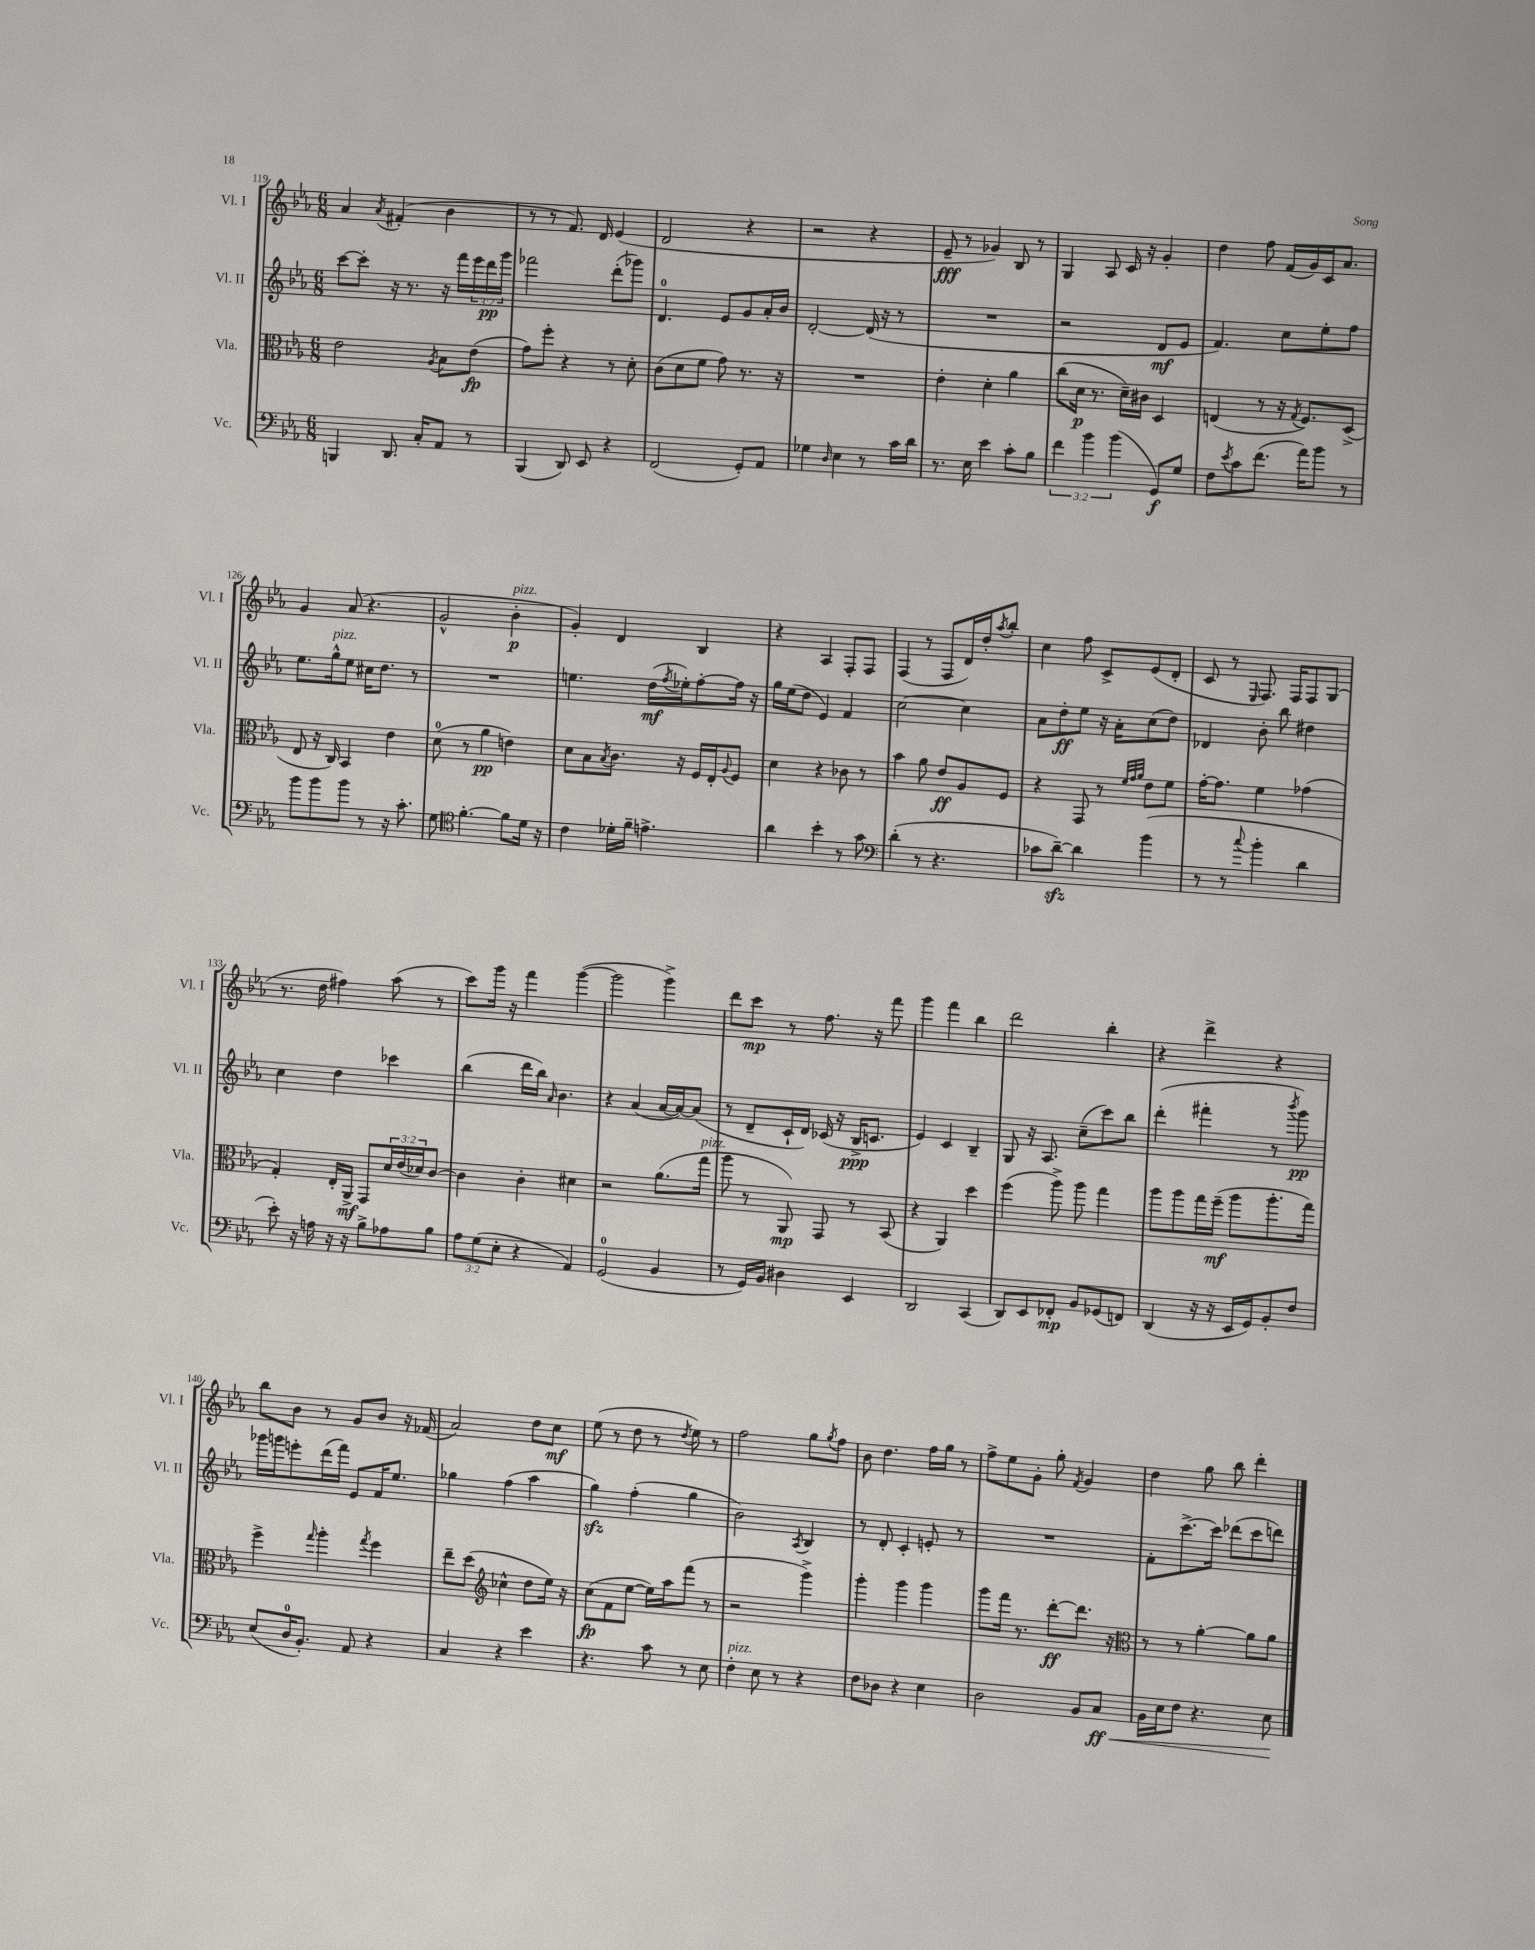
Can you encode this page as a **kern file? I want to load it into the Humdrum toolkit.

**kern	**kern	**kern	**kern
*staff4	*staff3	*staff2	*staff1
*clefF4	*clefC3	*clefG2	*clefG2
*k[b-e-a-]	*k[b-e-a-]	*k[b-e-a-]	*k[b-e-a-]
*M6/8	*M6/8	*M6/8	*M6/8
4BBB	2e-	[8ccc	4a-
.	.	8ccc']	.
.	.	.	8qa-
8.DD	.	16r	(4f#'
.	.	8.r	.
16C'	.	.	.
.	8qA-	.	.
8AA-	8B-	16r	4b-
.	.	16fff	.
8r	(8e-	24eee-	.
.	.	24ddd	.
.	.	24ggg	.
=	=	=	=
(4BBB-	8g)	2fff-	8r
.	8ff'	.	8r
8DD)	4r	.	8.f)
8EE-	.	.	.
.	.	.	16d
4r	8r	(8ddd'	(4e-
.	8d'	8ggg-)	.
=	=	=	=
(2FF	(8c	4.d	2d
.	8d	.	.
.	8f	.	.
.	8g)	8e-	.
8GG')	8.r	8g	4r
8AA-	.	16a-'	.
.	16r	16b-	.
=	=	=	=
4G-	2.r	[2d'	2r
16qqD	.	.	.
4E-	.	.	.
8r	.	(16d]	4r
.	.	16r	.
16c	.	8r	.
16d	.	.	.
=	=	=	=
8.r	4e-'	2.r	8e-~
.	.	.	8r
16E-	.	.	.
4e-	4d'	.	4g-)
8c'	4a-	.	8B-
8B-	.	.	8r
=	=	=	=
6f	(8cc	2r	4G
.	16d	.	.
6b-	.	.	.
.	8.r	.	.
.	.	.	8A-
(6b-	.	.	.
.	16d~)	.	16c
.	16c#	.	16r
8GG)	4D	8d	4g'
8G	.	8e-	.
=	=	=	=
8F	(4E	4.f)	4dd
8qe-	.	.	.
8c	.	.	.
(8.f	8r	.	8ff
.	16r	8cc	(16f
.	8qG	.	.
16a-)	8.F)	.	16g)
8b-	.	8ee-'	16c
.	.	.	8.a-
8r	(8D^	8ff	.
=	=	=	=
8b-	8E-	8.ee-	4g
8b-	16r	.	.
.	16C)	16gg^^	.
8b-	4BB-	8ee-	(8a-
8r	.	16cc#	4.r
.	.	8.dd	.
16r	4e-	.	.
8.c'	.	.	.
.	.	8r	.
=	=	=	=
8G	(8d	2.r	2g^^
*clefC4	*	*	*
[4.f'	8r	.	.
.	4a-	.	.
8f]	4e)	.	4b-'
16d	.	.	.
16r	.	.	.
=	=	=	=
4c	8d	4.ee	4g')
.	8B-	.	.
.	8qB-	.	.
16d-'	8.c	.	4d
16f~	.	.	.
4.e^	.	(16dd	.
.	.	8qff	.
.	16r	16ee-')	.
.	16F	[8ff'	4B-
.	16E-'	.	.
.	8qqA-	.	.
.	8F	16ff]	.
.	.	16r	.
=	=	=	=
4a-	4d	16gg	4r
.	.	(16ee-	.
.	.	8dd	.
4b-'	4r	4e-)	4A-
8r	8c-	4f	8F'
8g	8r	.	8F
=	=	=	=
*clefF4	*	*	*
(4d'	4b-	[2cc	(4F
8r	8a-	.	8r
4.r	8e-	.	8F
.	8A-	4cc]	16d)
.	.	.	16dd'
.	.	.	8qaa-
.	8F	.	8bb-'
=	=	=	=
8c-	4r	8a-	4cc
[8d~)	.	8dd'	.
4d]	8GG	8ee-	8ff
.	8r	16r	8c^
.	.	16a-'	.
.	32qqf	.	.
.	32qqg	.	.
.	32qqa-	.	.
(4b-	8e-	(8cc	(8e-
.	8f	8dd)	8d'
=	=	=	=
8r	[16g'	4d-	8c
.	8.g]	.	.
8r	.	.	8r
8qqcc	.	.	16qqE-
4b-'	4f	8b-'	8.F)
.	.	8bb-	.
.	.	.	16F
4d	(4g-	4dd#	8F
.	.	.	(8G
=	=	=	=
8e-')	4G')	4cc	8.r
16r	.	.	.
16A	.	.	16dd
16r	16E-'	4dd	4ff#)
16r	16AA-^	.	.
8B-^	8GG	.	.
8A-	24d	4ccc-	(8aa-
.	(24e-	.	.
.	24d-)	.	.
8B-	[8c	.	8r
=	=	=	=
12A-	4c]	(4bb-	8ccc)
(12G	.	.	.
.	.	.	16ggg
12E-'	.	.	.
.	.	.	16r
4r	4c'	16ddd	4fff
.	.	16bb-)	.
.	.	16qqa-	.
.	.	4.b-	.
4AA-)	4d#	.	([4ggg
=	=	=	=
(2GG	2r	4r	2ggg]
.	.	(4a-	.
4BB-	(8.a-	[16a-	4ggg^)
.	.	16a-_)	.
.	.	(8a-]	.
.	16gg	.	.
=	=	=	=
8r	8aa-	8r	8ddd
16GG)	8r	8d~	8ccc
16BB-	.	.	.
4D#	8AA-)	16c`	8r
.	.	16d)	.
.	8GG	(16c-	8.ff
.	.	16r	.
4EE-	8r	16B-^	.
.	.	8.c	16r
.	(8BB-	.	8fff
=	=	=	=
2DD	4r	4e-)	4ggg
.	4AA-)	4c	4fff
(4CC	4dd	4B-~	4bb-
=	=	=	=
8DD)	(4ff	8G	2ddd
8EE-	.	16r	.
.	.	8.A-	.
8FF-'	8aa-^)	.	.
8BB-	8aa-	(8cc~	.
(8GG-	4gg	8ccc)	4bb-'
8FF)	.	8bb-	.
=	=	=	=
(4DD	8aa-	(4ddd'	4r
.	8aa-	.	.
16r	16gg	4fff#'	4ddd^
16r	(16ff~	.	.
16EE-	8aa-	.	.
16GG)	.	.	.
8BB-'	8.aa-'	8r	4r
.	.	8qbbb-	.
8F	.	8ggg)	.
.	16gg)	.	.
=	=	=	=
(8E-	4ff^	16ggg-	8bb-
.	.	16ggg	.
16D	.	8eee'	8b-
8.BB-')	.	.	.
.	16qqgg	.	.
.	4aa-'	(16ddd	8r
.	.	16fff)	.
8AA-	.	8e-	8g
.	8qgg	.	.
4r	4ff	16f	8b-
.	.	8.ee-	.
.	.	.	16r
.	.	.	(16f-
=	=	=	=
4C	8ee-~	4gg-	2a-)
.	(8dd	.	.
*	*clefG2	*	*
4r	4cc-^^	(4ff	.
4e-	8dd	4aa-	8dd
.	16ee-)	.	8cc
.	16r	.	.
=	=	=	=
4.r	(8cc	4gg)	(8ee-
.	8f	.	8r
.	[8ee-	(4ff'	8dd
8c	16ee-])	.	8r
.	16aa-	.	.
.	.	.	8qdd
8r	(8fff	4gg	8ee-)
8E-	8r	.	8r
=	=	=	=
4F'	2r	2b-)	2ff
8E-	.	.	.
8r	.	.	.
.	.	8qA-	.
4r	4ggg^)	4B-	8gg
.	.	.	8qgg
.	.	.	8ff
=	=	=	=
8F	4ggg'	8r	8b-
8D-	.	8d'	4.dd
4r	4ggg	4c'	.
4E-	4ggg	8e'	16ff
.	.	.	16gg
.	.	8r	8r
=	=	=	=
2D	8ggg	2.r	8ff^
.	16fff	.	8ee-
.	8.r	.	.
.	.	.	8g'
.	[8ddd'	.	8gg'
.	.	.	8qf
8BB-	8.ddd]	.	4g
8C	.	.	.
.	16r	.	.
=	=	=	=
*	*clefC3	*	*
16BB-	8r	8f'	4dd
16E-	.	.	.
8F	8r	[8.ccc^	.
4.r	[4a-'	.	8gg
.	.	16ccc]	.
.	.	(8ddd-	8bb-
.	8a-]	8ccc	4ddd'
8E-	8a-	8ddd)	.
==	==	==	==
*-	*-	*-	*-
